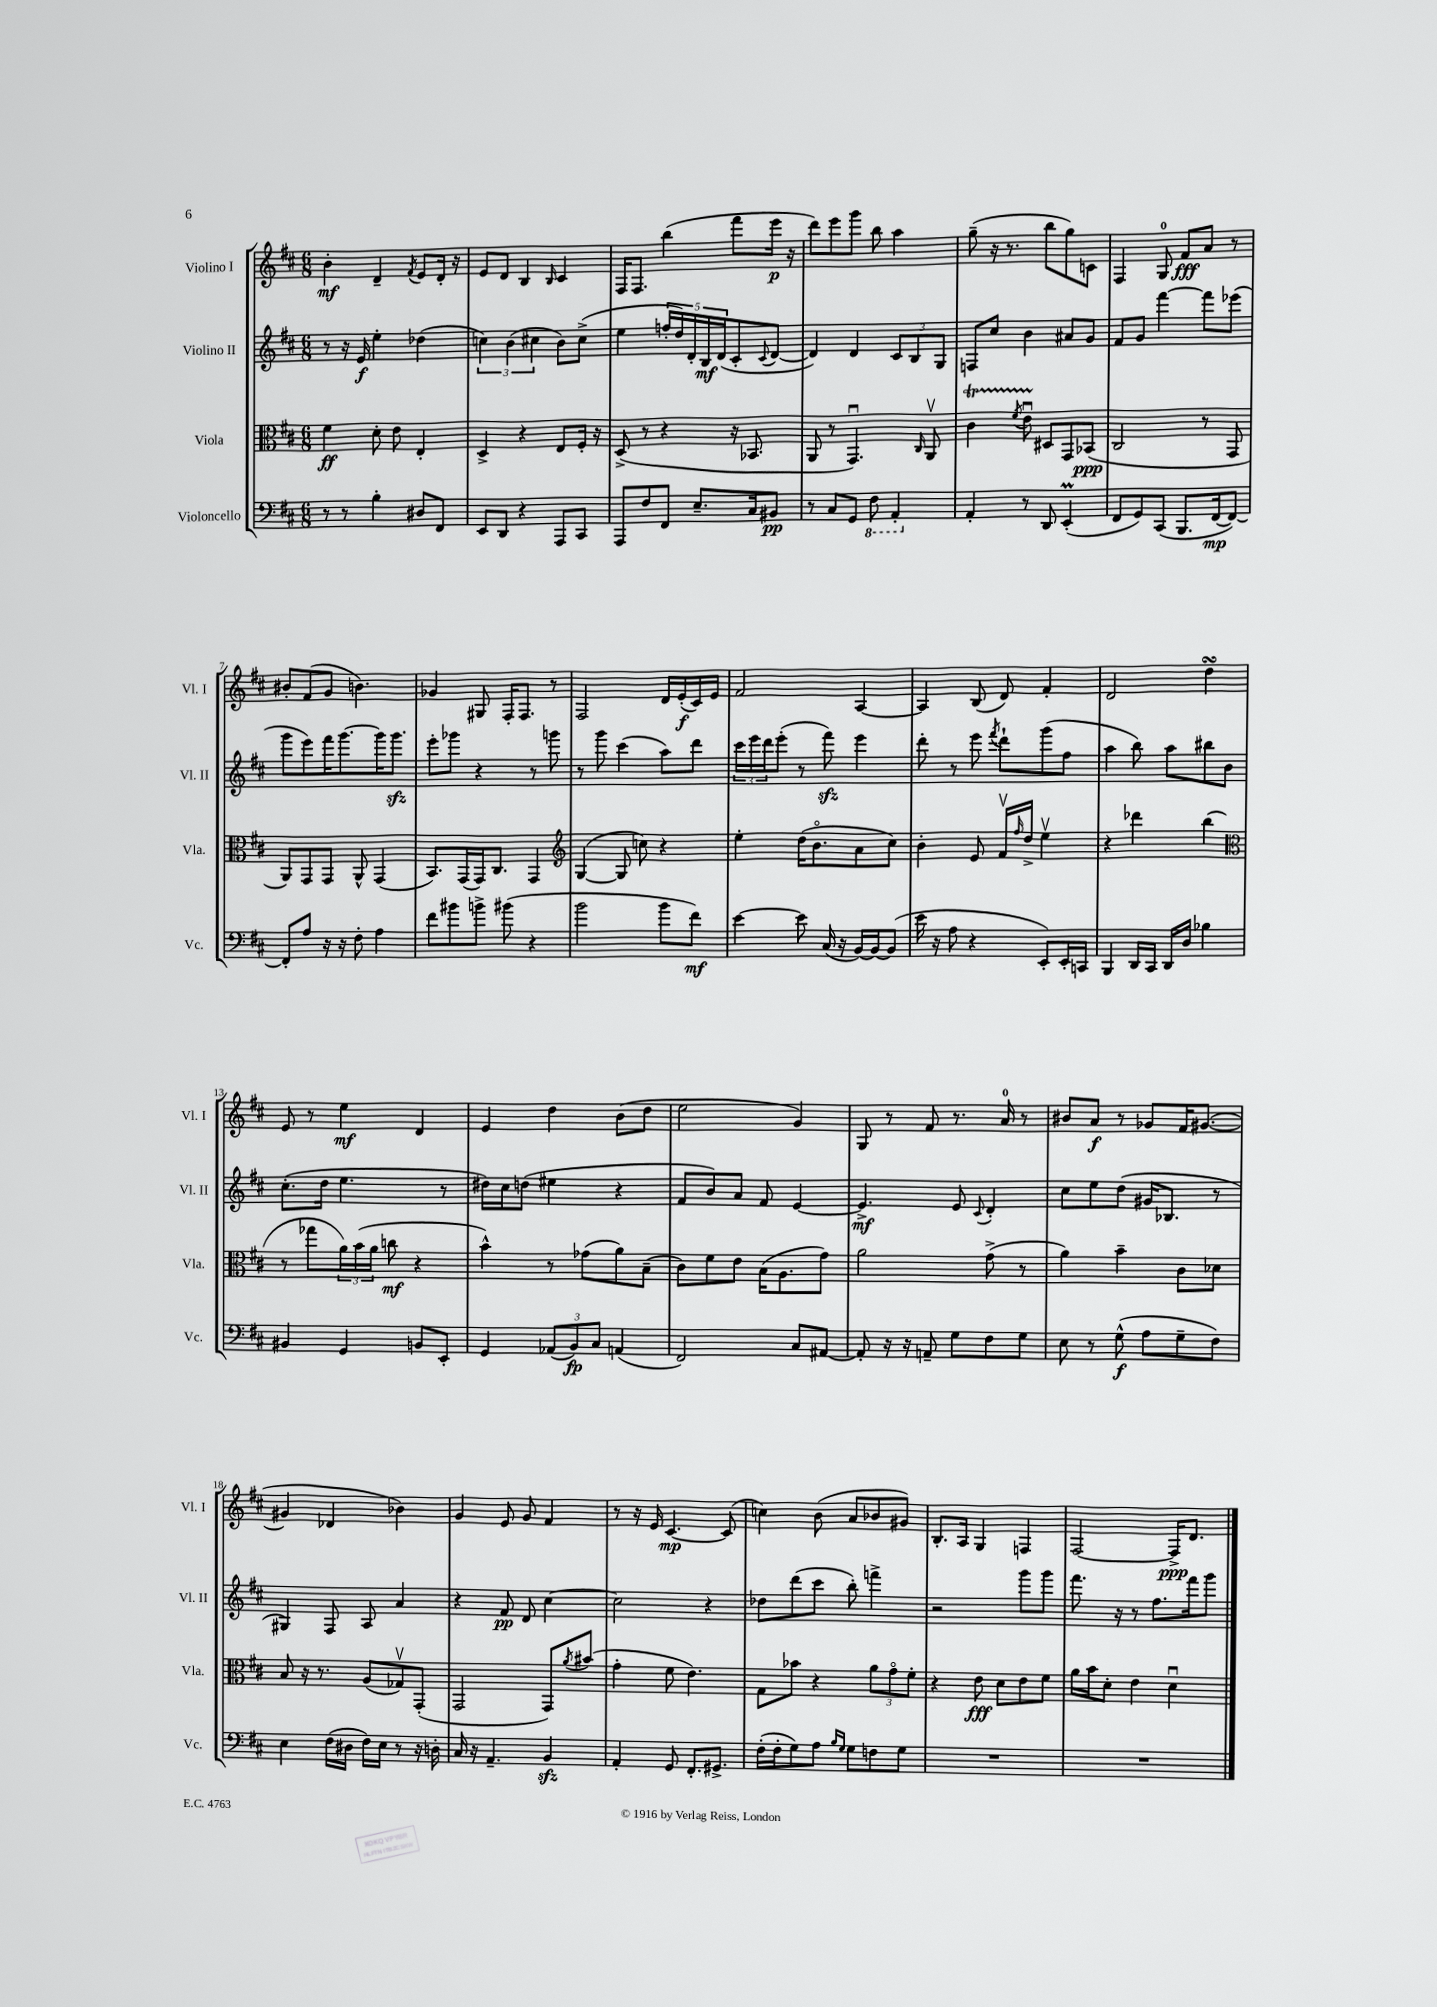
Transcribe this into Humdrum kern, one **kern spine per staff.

**kern	**dynam	**kern	**dynam	**kern	**dynam	**kern	**dynam
*part4	*part4	*part3	*part3	*part2	*part2	*part1	*part1
*staff4	*staff4	*staff3	*staff3	*staff2	*staff2	*staff1	*staff1
*I"Violoncello	*	*I"Viola	*	*I"Violino II	*	*I"Violino I	*
*I'Vc.	*	*I'Vla.	*	*I'Vl. II	*	*I'Vl. I	*
*clefF4	*	*clefC3	*	*clefG2	*	*clefG2	*
*k[f#c#]	*	*k[f#c#]	*	*k[f#c#]	*	*k[f#c#]	*
*M6/8	*	*M6/8	*	*M6/8	*	*M6/8	*
=1	=1	=1	=1	=1	=1	=1	=1
8r	.	4f#\	ff	8r	.	4b'\	mf
8r	.	.	.	16r	.	.	.
.	.	.	.	16e/	f	.	.
4B'\	.	8d'\	.	4ee'\	.	4d~/	.
.	.	8e\	.	.	.	.	.
.	.	.	.	.	.	8qf#/	.
8D#X/L	.	4E'/	.	(4dd-X\	.	8e/L	.
8FF#/J	.	.	.	.	.	16d'/Jk	.
.	.	.	.	.	.	16r	.
=2	=2	=2	=2	=2	=2	=2	=2
8EE/L	.	4D^/	.	6ccn\)	.	8e/L	.
8DD/J	.	.	.	.	.	8d/J	.
.	.	.	.	(6b\	.	.	.
4r	.	4r	.	.	.	4B/	.
.	.	.	.	6cc#X\	.	.	.
.	.	.	.	.	.	16qqB/	.
8AAA/L	.	8E/L	.	8b\L)	.	4c#/	.
8CC#/J	.	16F#'/Jk	.	(8cc#^\J	.	.	.
.	.	16r	.	.	.	.	.
=3	=3	=3	=3	=3	=3	=3	=3
8AAA/L	.	(8D^/	.	4ee\	.	16F#/KL	.
.	.	.	.	.	.	8.F#/J	.
8F#/	.	8r	.	.	.	.	.
8FF#/J	.	4r	.	20ffn'/LL	.	(4bb\	.
.	.	.	.	20dd/)	.	.	.
.	.	.	.	20d'/	.	.	.
8.E~/L	.	.	.	.	.	.	.
.	.	.	.	20B/	mf	.	.
.	.	.	.	(20d/J	.	.	.
.	.	16r	.	8c#'/	.	8fff#\L	.
16C#/k	.	8.BB-X/	.	.	.	.	.
.	.	.	.	8qqc#/	.	.	.
8BB#X/J	pp	.	.	[8d/J	.	16eee\Jk	p
.	.	.	.	.	.	16r	.
=4	=4	=4	=4	=4	=4	=4	=4
8r	.	8AA/	.	4d/])	.	8ddd\L)	.
8C#/L	.	8r	.	.	.	8eee\	.
8GG/J	.	4.GGu/)	.	4d/	.	8ggg\J	.
*8ba	*	*	*	*	*	*	*
8FF#\	.	.	.	.	.	8bb\	.
4AAA'/	.	.	.	12c#/L	.	4aa\	.
.	.	.	.	12B/	.	.	.
.	.	16qqC#/	.	.	.	.	.
.	.	8AAv/	.	.	.	.	.
.	.	.	.	12G/J	.	.	.
=5	=5	=5	=5	=5	=5	=5	=5
*X8ba	*	*	*	*	*	*	*
4AA'/	.	4c#t\	.	8Fn/L	.	(8gg~\	.
.	.	.	.	8cc#/J	.	16r	.
.	.	.	.	.	.	8.r	.
.	.	8qf#/	.	.	.	.	.
8r	.	8eTTTu\	.	4b\	.	.	.
8DD/	.	8D#X/L	.	.	.	8bb\L	.
(4EEM'/	.	8GG/	.	8a#X/L	.	8gg\)	.
.	.	(8BB-X/J	ppp	8g/J	.	8cn\J	.
=6	=6	=6	=6	=6	=6	=6	=6
8FF#/L	.	2C#/	.	8f#/L	.	4F#/	.
8GG/)	.	.	.	8g/J	.	.	.
(8CC#/J	.	.	.	[4fff#\	.	8G/	.
8.BBB/L	.	.	.	.	.	8f#/L	fff
.	.	8r	.	8fff#\L]	.	8a/J	.
[16FF#/k	mp	.	.	.	.	.	.
8FF#/J_)	.	8GG/	.	(8eee-X\J	.	8r	.
!!LO:LB:g=z
=7	=7	=7	=7	=7	=7	=7	=7
8FF#'/L]	.	8AA/L)	.	8ggg\L	.	8b#X'/L	.
8A/J	.	8GG/	.	8eee\)	.	(8f#/	.
16r	.	8GG/J	.	16fff#\K	.	8g/J	.
16r	.	.	.	[8.ggg\	.	.	.
8F#'\	.	8AA^^/	.	.	.	4.bn\)	.
4A\	.	(4GG/	.	16ggg\K]	.	.	.
.	.	.	.	8.gggzz\J	.	.	.
=8	=8	=8	=8	=8	=8	=8	=8
8f#\L	.	8.BB/L)	.	8eee'\L	.	4g-X/	.
8b#X\	.	.	.	8ggg-X\J	.	.	.
.	.	(16GG/L	.	.	.	.	.
8bn^\J	.	16GG/J)	.	4r	.	8G#X/	.
.	.	8.C#/J	.	.	.	.	.
(8b#X\	.	.	.	.	.	16F#'/KL	.
.	.	.	.	.	.	8.F#/J	.
4r	.	4GG/	.	8r	.	.	.
.	.	.	.	8gggn\	.	8r	.
=9	=9	=9	=9	=9	=9	=9	=9
*	*	*clefG2	*	*	*	*	*
2b\	.	([4G/	.	8r	.	2F#/	.
.	.	.	.	8ggg\	.	.	.
.	.	8G/]	.	(4ccc#\	.	.	.
.	.	8ccn\)	.	.	.	.	.
8b\L	.	4r	.	8aa\L)	.	16d/LL	.
.	.	.	.	.	.	(16e'/	f
8f#\J)	mf	.	.	8ddd\J	.	16c#/)	.
.	.	.	.	.	.	16e/JJ	.
=10	=10	=10	=10	=10	=10	=10	=10
[4e\	.	4ee'\	.	24ccc#\LL	.	2f#/	.
.	.	.	.	24eee\	.	.	.
.	.	.	.	24ddd\J	.	.	.
.	.	.	.	(8eee'\J	.	.	.
8e\]	.	(16dd\KL	.	8r	.	.	.
.	.	8.b\	.	.	.	.	.
(16C#/	.	.	.	8fff#zz\)	.	.	.
16r	.	.	.	.	.	.	.
[16BB/LL)	.	8a\	.	4eee\	.	[4A/	.
16BB/J_	.	.	.	.	.	.	.
(8BB/J]	.	8cc#\J)	.	.	.	.	.
=11	=11	=11	=11	=11	=11	=11	=11
16e\	.	4b'\	.	8ddd'\	.	4A/]	.
16r	.	.	.	.	.	.	.
8A\	.	.	.	8r	.	.	.
4r	.	8e/	.	8eee\	.	(8B/	.
.	.	.	.	8qfff#/	.	.	.
.	.	16f#v/LL	.	8ddd`\L	.	8d/)	.
.	.	16qqff#/	.	.	.	.	.
.	.	16dd^/JJ	.	.	.	.	.
8EE'/L)	.	4eev\	.	(8ggg\	.	4f#'/	.
16EE'/L	.	.	.	8ff#\J	.	.	.
16CCn/JJ	.	.	.	.	.	.	.
=12	=12	=12	=12	=12	=12	=12	=12
4BBB/	.	4r	.	4aa\	.	2d/	.
16DD/LL	.	4ddd-X\	.	8bb\)	.	.	.
16CC#/JJ	.	.	.	.	.	.	.
16DD/LL	.	.	.	8aa\L	.	.	.
16D/JJ	.	.	.	.	.	.	.
4B-X\	.	(4bb\	.	8bb#X\	.	4ddsSSs\	.
.	.	.	.	8b\J	.	.	.
!!LO:LB:g=z
=13	=13	=13	=13	=13	=13	=13	=13
*	*	*clefC3	*	*	*	*	*
4BB#X/	.	8r	.	(8.cc#'\L	.	8e/	.
.	.	8gg-X\L	.	.	.	8r	.
.	.	.	.	16dd\Jk	.	.	.
4GG/	.	24a\L)	.	4.ee\	.	4ee\	mf
.	.	(24b\	.	.	.	.	.
.	.	24a\JJ	.	.	.	.	.
.	.	8ccn\	mf	.	.	.	.
8BBn/L	.	4r	.	.	.	4d/	.
8EE'/J	.	.	.	8r	.	.	.
=14	=14	=14	=14	=14	=14	=14	=14
4GG/	.	4b^^\)	.	16dd#X\LL)	.	4e/	.
.	.	.	.	16cc#\J	.	.	.
.	.	.	.	(8ddn\J	.	.	.
(12AA-X/L	.	8r	.	4ee#X\	.	4dd\	.
12BB/)	fp	.	.	.	.	.	.
.	.	(8g-X\L	.	.	.	.	.
12C#/J	.	.	.	.	.	.	.
(4AAn/	.	8a\)	.	4r	.	(8b\L	.
.	.	(8B~\J	.	.	.	8dd\J	.
=15	=15	=15	=15	=15	=15	=15	=15
2FF#/)	.	8c#\L)	.	8f#/L	.	2ee\	.
.	.	8f#\	.	8b/)	.	.	.
.	.	8e\J	.	8a/J	.	.	.
.	.	(16B\KL	.	8f#/	.	.	.
.	.	8.A\	.	.	.	.	.
8C#/L	.	.	.	[4e/	.	4g/)	.
[8AA#X/J	.	8g\J)	.	.	.	.	.
=16	=16	=16	=16	=16	=16	=16	=16
8AA#'/]	.	2a\	.	4.e^/]	mf	8G/	.
16r	.	.	.	.	.	8r	.
16r	.	.	.	.	.	.	.
8AAn~/	.	.	.	.	.	8f#/	.
8G\L	.	.	.	8e/	.	8.r	.
.	.	.	.	8qqc#/	.	.	.
8F#\	.	(8g^\	.	4d'/	.	.	.
.	.	.	.	.	.	16a/	.
8G\J	.	8r	.	.	.	8r	.
=17	=17	=17	=17	=17	=17	=17	=17
8E\	.	4a\)	.	8cc#\L	.	8b#X/L	.
8r	.	.	.	8ee\	.	8a/J	f
(8G^^\	f	4b~\	.	(8dd\J	.	8r	.
8A\L	.	.	.	16g#X/KL	.	8g-X/L	.
.	.	.	.	8.B-X/J	.	.	.
8G~\	.	8c#\L	.	.	.	16f#/K	.
.	.	.	.	.	.	([8.g#X/J	.
8F#\J)	.	8d-X\J	.	8r	.	.	.
!!LO:LB:g=z
=18	=18	=18	=18	=18	=18	=18	=18
4E\	.	8B/	.	4G#X/)	.	4g#X/]	.
.	.	16r	.	.	.	.	.
.	.	8.r	.	.	.	.	.
(16F#\LL	.	.	.	8F#/	.	4d-X/	.
16D#X\JJ	.	.	.	.	.	.	.
16F#\LL)	.	(8A/L	.	8A/	.	.	.
16E\JJ	.	.	.	.	.	.	.
8r	.	8G-Xv/)	.	4a/	.	4b-X\)	.
16r	.	(8GG'/J	.	.	.	.	.
16Dn'\	.	.	.	.	.	.	.
=19	=19	=19	=19	=19	=19	=19	=19
16C#/	.	2GG/	.	4r	.	4g/	.
16r	.	.	.	.	.	.	.
4.AA~/	.	.	.	.	.	.	.
.	.	.	.	8f#/	pp	8e/	.
.	.	.	.	8d/	.	8g/	.
4BBzz/	.	8GG/L)	.	[4cc#\	.	4f#/	.
.	.	8qa/	.	.	.	.	.
.	.	(8b#X/J	.	.	.	.	.
=20	=20	=20	=20	=20	=20	=20	=20
4AA'/	.	4g'\	.	2cc#\]	.	8r	.
.	.	.	.	.	.	16r	.
.	.	.	.	.	.	16e/	.
8GG/	.	8f#\	.	.	.	[4.c#/	mp
8.FF#'/L	.	4.e\)	.	.	.	.	.
.	.	.	.	4r	.	.	.
8.GG#X^/J	.	.	.	.	.	.	.
.	.	.	.	.	.	(8c#/]	.
=21	=21	=21	=21	=21	=21	=21	=21
(16F#'\LL	.	8G\L	.	8dd-X\L	.	4ccn\)	.
16F#'\J	.	.	.	.	.	.	.
8G\)	.	8b-X\J	.	(8ddd\	.	.	.
8A\J	.	4r	.	8ccc#\J	.	(8b\	.
16qqB/LL	.	.	.	.	.	.	.
16qqG/JJ	.	.	.	.	.	.	.
8G\L	.	.	.	8bb'\)	.	8a/L	.
8Fn\	.	12a\L	.	4fffn^\	.	8b-X/	.
.	.	12g\	.	.	.	.	.
8G\J	.	.	.	.	.	8g#X/J)	.
.	.	12f#'\J	.	.	.	.	.
=22	=22	=22	=22	=22	=22	=22	=22
2.r	.	4r	.	2r	.	8.B'/L	.
.	.	.	.	.	.	16A/Jk	.
.	.	8e\	fff	.	.	4G/	.
.	.	8d\L	.	.	.	.	.
.	.	8e\	.	8ggg\L	.	4Fn/	.
.	.	8f#\J	.	8ggg\J	.	.	.
=23	=23	=23	=23	=23	=23	=23	=23
2.r	.	16a\LL	.	8.fff#\	.	[2F#/	.
.	.	16b\J	.	.	.	.	.
.	.	8d'\J	.	.	.	.	.
.	.	.	.	16r	.	.	.
.	.	4e\	.	8r	.	.	.
.	.	.	.	8.ff#\L	.	.	.
.	.	4du\	.	.	.	16F#^/KL]	ppp
.	.	.	.	16fff#\k	.	8.d/J	.
.	.	.	.	8ggg\J	.	.	.
==	==	==	==	==	==	==	==
*-	*-	*-	*-	*-	*-	*-	*-
